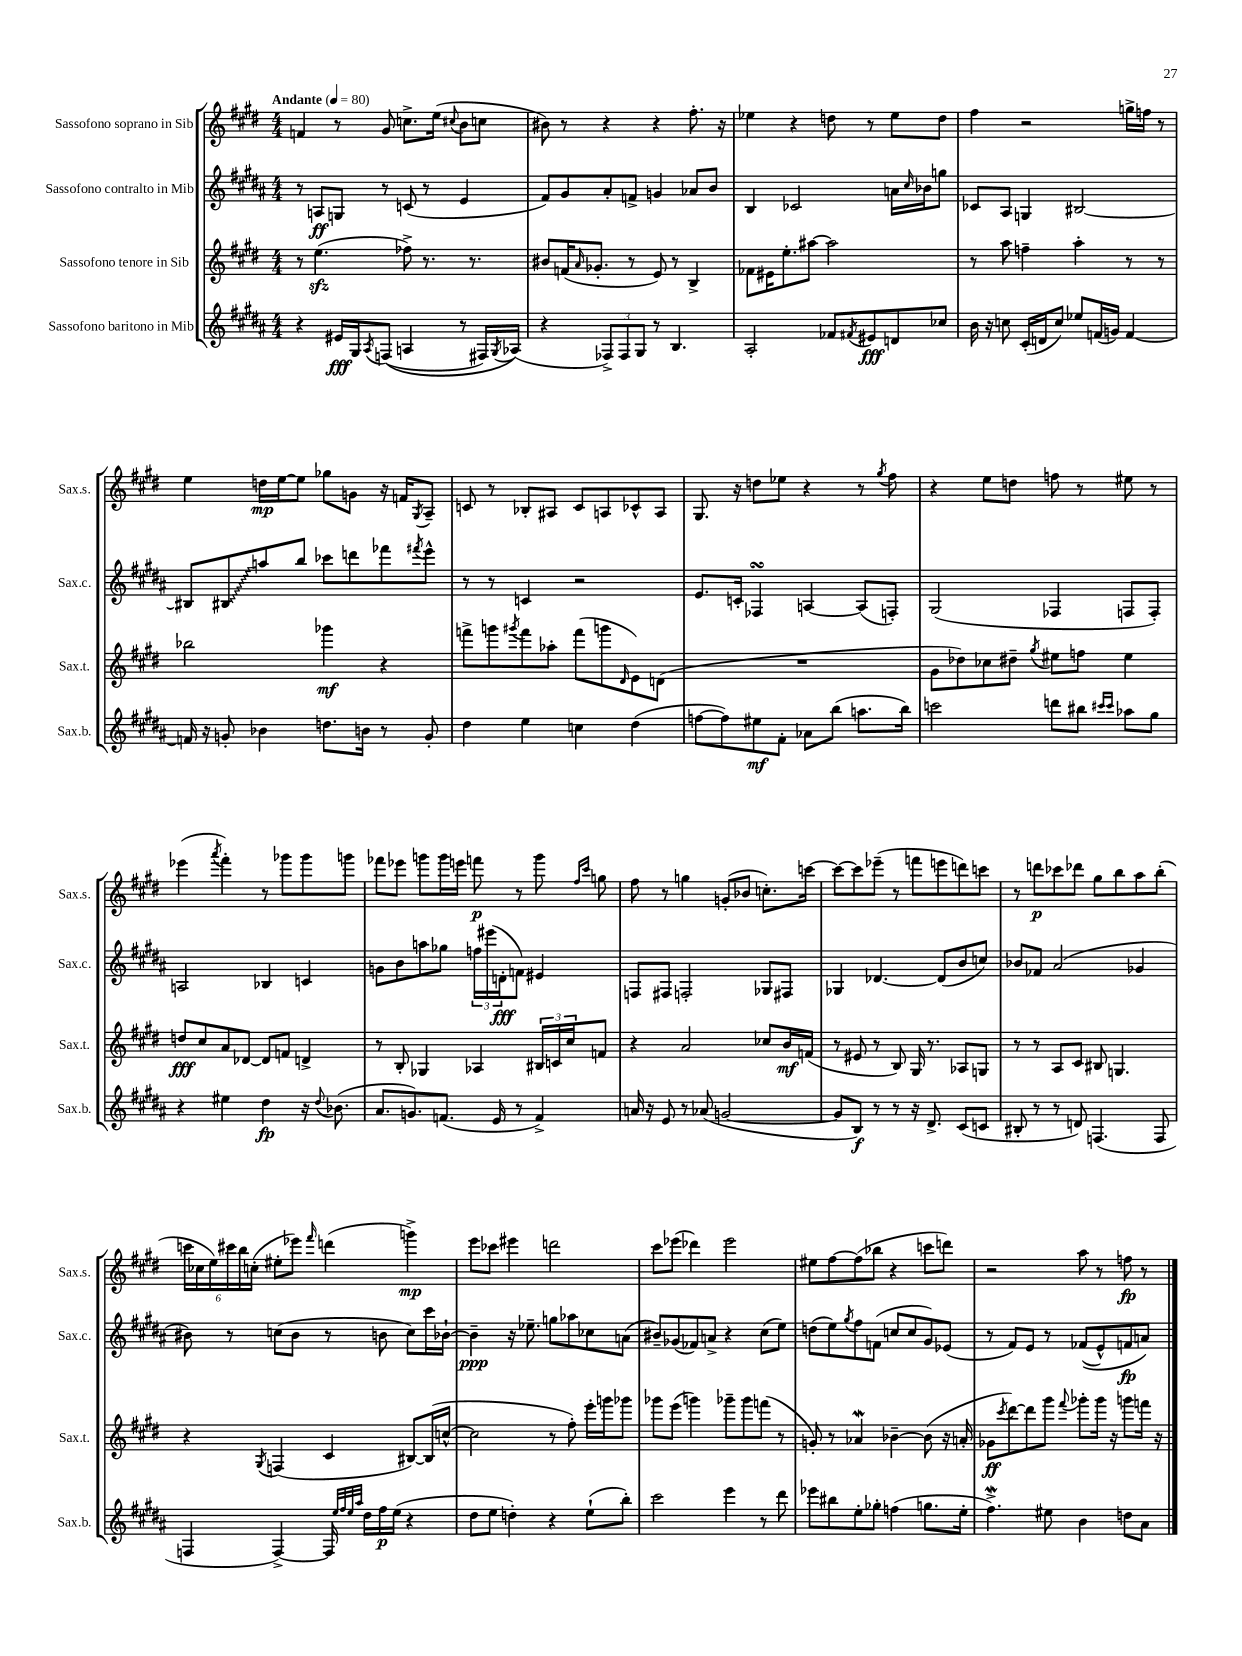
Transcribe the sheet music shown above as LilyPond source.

<<
\new StaffGroup <<
\new Staff = "s0" \with { instrumentName = "Sassofono soprano in Sib" shortInstrumentName = "Sax.s." } {
    \clef treble \key e \major \numericTimeSignature \time 4/4 \tempo "Andante" 4 = 80
    f'4 r8 gis'8 c''8.-> e''16( \appoggiatura { cis''8 } b'8 c''8 |
    bis'8) r8 r4 r4 fis''8.-. r16 |
    ees''4 r4 d''8 r8 ees''8 d''8 |
    fis''4 r2 g''16-> f''16 r8 |
    e''4 d''16\mp e''16~ e''8 ges''8 g'8 r16 f'16 \acciaccatura { gis8 } a8-- |
    c'8 r8 bes8-. ais8 c'8 a8 ces'8-^ a8 |
    gis8. r16 d''8 ees''8 r4 r8 \acciaccatura { gis''8 } fis''8 |
    r4 e''8 d''8 f''8 r8 eis''8 r8 |
    ees'''4( \acciaccatura { a'''8 } fis'''4-.) r8 ges'''8 ges'''8 g'''8 |
    fes'''8 ees'''8 g'''8 g'''16 e'''16 f'''8\p r8 g'''8 \grace { fis''16 cis'''16 } g''8 |
    fis''8 r8 g''4 g'8-.( bes'8 c''8.-.) c'''16~ |
    c'''8~ c'''8 ees'''8--( r8 f'''8 e'''8 d'''8) c'''8 |
    r8 d'''8\p ces'''8 des'''8 gis''8 b''8 a''8 b''8-.( |
    \tuplet 6/4 { c'''16 ces''16 e''16) cis'''16 b''16 c''16-.( } eis''8-. ees'''8) \grace { fis'''16 } d'''4( g'''4->\mp) |
    e'''8 ces'''8 eis'''4 d'''2 |
    cis'''8 ees'''8( des'''4) ees'''2 |
    eis''8 fis''8~ fis''8( bes''8 r4 c'''8 d'''8) |
    r2 a''8 r8 f''8\fp r8 \bar "|." |
}
\new Staff = "s1" \with { instrumentName = "Sassofono contralto in Mib" shortInstrumentName = "Sax.c." } {
    \clef treble \key b \major \numericTimeSignature \time 4/4
    r8 a8\ff g8 r8 c'8( r8 e'4 |
    fis'8) gis'8 ais'8-. f'8-> g'4 aes'8 b'8 |
    b4 ces'2 a'16 \grace { cis''16 } bes'16 g''8 |
    ces'8 ais8 g4 bis2~ |
    bis8 \once \override Glissando.style = #'zigzag bis8\glissando a''8 b''8 ces'''8 d'''8 fes'''8 \acciaccatura { fis'''8 } e'''8-^ |
    r8 r8 c'4 r2 |
    e'8. c'16-. fes4\turn a4~ a8( f8-.) |
    gis2( fes4 f8 f8-.) |
    a2 bes4 c'4 |
    g'8 b'8 a''8 ges''8 \tuplet 3/2 { f''16 eis'''16( d'16-.\fff } f'8) eis'4 |
    f8 fis8 f2-. ges8 fis8 |
    ges4 des'4.~ des'8( b'8 c''8) |
    bes'8 fes'8 ais'2( ges'4 |
    bis'8) r8 c''8( bis'8 r8 b'8 c''8) cis'''16 bes'16~-! |
    bes'4--\ppp r16 ees''8.-- g''8 aes''8 ces''8 a'8( |
    bis'8--) ges'8( fes'8) a'8-> r4 cis''8( e''8) |
    d''8( e''8) \acciaccatura { gis''8 } fis''8 f'8( c''8 c''8 gis'8) ees'8( |
    r8 fis'8) e'8 r8 fes'8(\( e'8-^) f'8\fp a'8\) \bar "|." |
}
\new Staff = "s2" \with { instrumentName = "Sassofono tenore in Sib" shortInstrumentName = "Sax.t." } {
    \clef treble \key e \major \numericTimeSignature \time 4/4
    r8 e''4.\sfz( fes''8->) r8. r8. |
    bis'8 f'16( \grace { a'16 } ges'8.-. r8 e'8) r8 b4-> |
    fes'8 eis'16 e''8.-. ais''8~ ais''2 |
    r8 a''8 f''4-- a''4-. r8 r8 |
    bes''2 ges'''4\mf r4 |
    f'''8-> g'''8 \acciaccatura { gis'''8 } f'''8 aes''8-. f'''8( g'''8 \grace { dis'16 } e'8) d'8( |
    R1 |
    gis'8 des''8) ces''8 dis''8-- \acciaccatura { gis''8 } eis''8 f''8 eis''4 |
    d''8\fff cis''8 a'8 des'8~ des'8 f'8 d'4-> |
    r8 b8-. ges4 aes4 \tuplet 3/2 { bis16 c'16 cis''16 } f'8 |
    r4 a'2 ces''8 b'16\mf f'16( |
    r8 eis'8 r8 b8) gis16 r8. aes8 g8 |
    r8 r8 a8 cis'8 bis8 g4. |
    r4 \acciaccatura { gis8 } f4( cis'4 bis8~) bis16( c''16~-^ |
    c''2 r8 fis''8-.) e'''16-. g'''16 ges'''8 |
    ges'''8 e'''8( g'''4) ges'''8-- ges'''8 f'''8( r8 |
    g'8-.) r8 aes'4\mordent bes'4~-- bes'8( r16 a'16-. |
    ges'8\ff \acciaccatura { cis'''8 } dis'''8~) dis'''8 gis'''8 \appoggiatura { fis'''8 } ges'''8-. ges'''16 r16 g'''8 f'''16 r16 \bar "|." |
}
\new Staff = "s3" \with { instrumentName = "Sassofono baritono in Mib" shortInstrumentName = "Sax.b." } {
    \clef treble \key b \major \numericTimeSignature \time 4/4
    r4 eis'16\fff gis16 \acciaccatura { ais8 } f8(\( a4 r8 fis16) \acciaccatura { gis8 } aes16(\) |
    r4 \tuplet 3/2 { fes8->) fes8 gis8 } r8 b4. |
    ais2-. fes'8 \acciaccatura { fis'8 } eis'8\fff d'8 ces''8 |
    b'16 r16 c''8 cis'16-.( d'16 c''8) ees''8 f'16( g'16) f'4~ |
    f'16 r16 g'8-. bes'4 d''8. b'16 r8 g'8-. |
    dis''4 e''4 c''4 dis''4( |
    f''8~ f''8) eis''8\mf fis'8-. aes'8 b''8( a''8. b''16) |
    c'''2 d'''8 bis''8 \grace { cis'''16 cis'''16 } aes''8 gis''8 |
    r4 eis''4 dis''4\fp r16 \appoggiatura { dis''8 } bes'8.( |
    ais'8. g'8.) f'8.( e'16 r8 f'4->) |
    a'16 r16 e'8 r8 aes'8( g'2~ |
    g'8 b8\f) r8 r8 r16 dis'8.-> cis'8( c'8 |
    bis8-. r8 r8 d'8) f4.( f8 |
    f4 f4~->) f16 \grace { e''32 fis''32 e''32 ais''32 } dis''16 fis''16\p e''16( r4 |
    dis''8 e''8 d''4-.) r4 e''8-!( b''8-.) |
    cis'''2 e'''4 r8 dis'''8 |
    ees'''8 bis''8 e''8-. ges''8-. f''4( g''8. e''16-. |
    fis''4.->\mordent) eis''8 b'4 d''8 ais'8 \bar "|." |
}
>>
>>
\layout { \context { \Score \remove "Bar_number_engraver" } }
